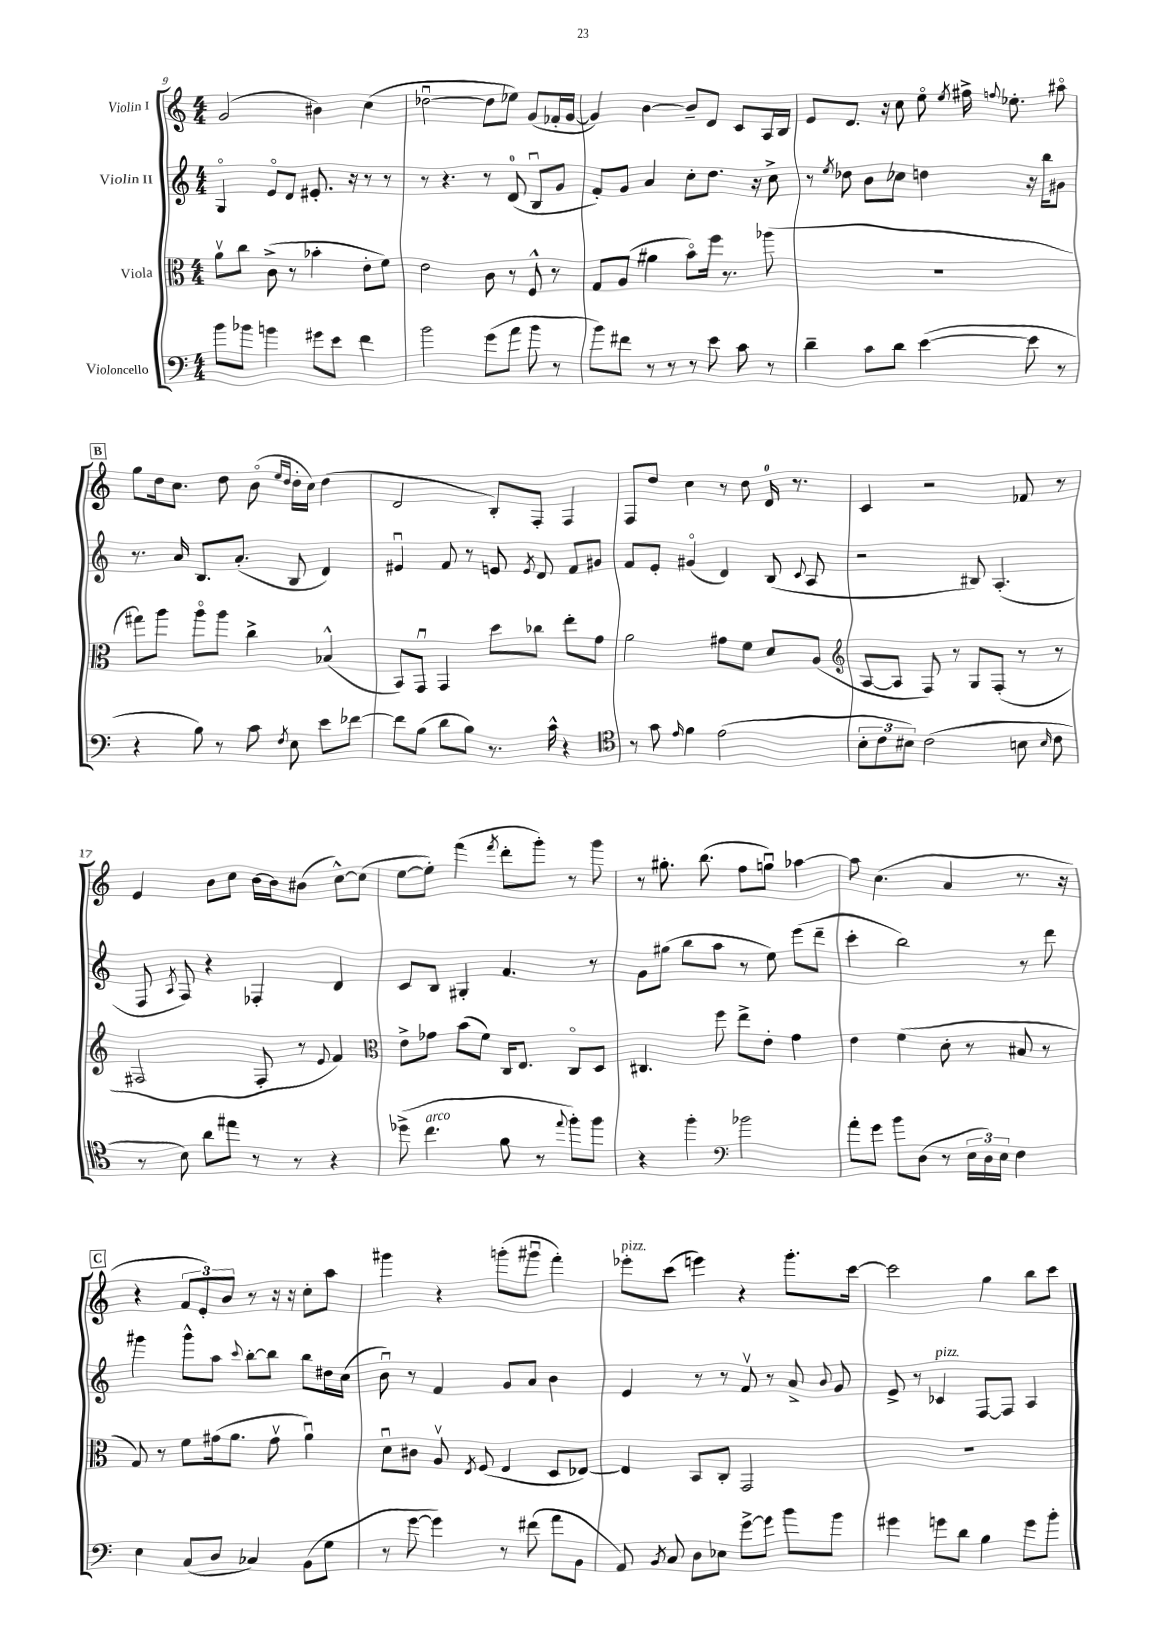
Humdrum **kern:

**kern	**kern	**kern	**kern
*part4	*part3	*part2	*part1
*staff4	*staff3	*staff2	*staff1
*I"Violoncello	*I"Viola	*I"Violin II	*I"Violin I
*clefF4	*clefC3	*clefG2	*clefG2
*k[]	*k[]	*k[]	*k[]
*M4/4	*M4/4	*M4/4	*M4/4
=9	=9	=9	=9
8b\L	8av\L	4G/	(2g/
8b-X\J	8cc\J	.	.
4bn\	(8c^\	8e/L	.
.	8r	8d/J	.
8g#X\L	4b-X'\	8.e#X'/	4b#X\)
8e\J	.	.	.
.	.	16r	.
4f\	8e'\L	8r	(4cc\
.	8f\J)	8r	.
=10	=10	=10	=10
2b\	2e\	8r	[2dd-Xu\
.	.	4.r	.
(8g\L	8c\	8r	8dd-\L]
8a\J	8r	(8d/	8ee-X\J)
8b\	8F^^/	8Bu/L	(8g/L
8r	8r	8g/J	16f-X'/L
.	.	.	[16g/JJ
=11	=11	=11	=11
8b\L)	8G/L	8f'/L)	4g/])
8f#X\J	(8A/J	8g/J	.
8r	4a#X\	4a/	[4b\
8r	.	.	.
8r	8b\L)	8cc'\L	8b~/L]
8e\	16ff\Jk	8.dd\J	8d/J
.	8.r	.	.
8c\	.	.	8c/L
.	.	16r	.
8r	(8aa-X\	8cc^\	16A/L
.	.	.	16B/JJ
=12	=12	=12	=12
4d~\	1r	8r	8e/L
.	.	8qee/	.
.	.	8dd-X\	8.d/J
8c\L	.	8b\L	.
.	.	.	16r
8d\J	.	8cc-X\J	8cc\
([4e\	.	4ddn\	8ee\
.	.	.	8qee/
.	.	.	16ff#X^\
.	.	.	8qqffn/
.	.	.	8.ee-X'\
8e\]	.	16r	.
.	.	16bb\KL	.
8r	.	8g#X\J	8aa#X\
!!LO:LB:g=z
!!LO:REH:place=s1:t=B
=13	=13	=13	=13
4r	8gg#X\L)	8.r	8gg\L
.	8aa\J	.	16dd\k
.	.	16a/	8.cc\J
8B\)	8aa\L	8.B/L	.
8r	8aa\J	.	8dd\
.	.	(8.a'/J	.
8c\	4cc^\	.	(8b\
.	.	.	16qqee/LL
8qF/	.	.	16qqdd/JJ
8E\	.	8B/	16dd'\LL
.	.	.	16cc\JJ)
8e\L	(4B-X^^/	4d/)	(4dd\
[8f-X\J	.	.	.
=14	=14	=14	=14
8f-\L]	8BB/L)	4e#Xu/	2d/
(8B\J	8GGu/J	.	.
8d\L	4GG/	8f/	.
8B\J)	.	8r	.
8.r	8dd\L	8en/	8B'/L)
.	.	8qe/	.
.	8cc-X\J	8d/	8F'/J
16c^^\	.	.	.
4r	8ee'\L	8f/L	4F/
.	8g\J	8g#X/J	.
=15	=15	=15	=15
*clefC4	*	*	*
8r	2a\	8f/L	8F/L
8g\	.	8e'/J	8dd/J
16qqe/	.	.	.
4f\	.	(4g#X/	4cc\
(2e\	8g#X\L	4d/)	8r
.	8f\J	.	8dd\
.	8d/L	(8B/	16d/
.	.	.	8.r
.	.	8qqc/	.
.	(8A/J	8A/	.
=16	=16	=16	=16
*	*clefG2	*	*
12B'\L	[8A/L	2r	4c/
12c\	.	.	.
.	8A/J]	.	.
12B#X\J)	.	.	.
(2c\	8F/)	.	2r
.	8r	.	.
.	8G/L	8B#X/)	.
.	(8F'/J	(4.A'/	.
8Bn\	8r	.	8f-X/
16qqB/	.	.	.
8c\	8r	.	8r
!!LO:LB:g=z
=17	=17	=17	=17
8r	2F#X/	8F/	4e/
.	.	8qA/	.
8B\)	.	8F/)	.
8a\L	.	4r	8b\L
8ee#X\J	.	.	8cc\J
8r	8F#'/	4F-X'/	[16b\LL
.	.	.	16b\J]
8r	8r	.	(8b#X\J
.	8qqe/	.	.
4r	4f/)	4d/	[8cc^^\L)
.	.	.	(8cc\J]
=18	=18	=18	=18
*	*clefC3	*	*
(8dd-X^\	8e^\L	8c/L	[8ee\L
!LO:TX:a:i:t=arco	!	!	!
4.cc\	8g-X\J	8B/J	8ee'\J])
.	(8b\L	4G#X'/	(4fff\
.	8f\J)	.	.
.	.	.	8qfff/
8f\	16C/KL	4.f/	8ddd'\L
.	8.E/J	.	.
8r	.	.	8ggg'\J)
8qqee/	.	.	.
8ff'\L)	8C/L	.	8r
8ff\J	8D/J	8r	8ggg\
=19	=19	=19	=19
4r	4.C#X/	8g\L	8r
.	.	(8gg#X\J	8.gg#X'\
4ff'\	.	8bb\L	.
.	.	.	(8.bb\
.	8ff\	8aa\J	.
*clefF4	*	*	*
2b-X\	8ee^\L	8r	8ff\L
.	8e'\J	8ee\)	8ggnu\J)
.	4g\	(8eee\L	[4aa-X\
.	.	8ddd~\J	.
=20	=20	=20	=20
8a'\L	4e\	4ccc'\	8aa-\]
8g\J	.	.	(4.cc\
8b\L	(4f\	2bb\)	.
(8D\J	.	.	.
8r	8d'\	.	4a/
24E\LL	8r	.	.
24D\)	.	.	.
24E\JJ	.	.	.
4F\	8B#X/	8r	8.r
.	8r	8ddd\	.
.	.	.	16r
!!LO:LB:g=z
!!LO:REH:place=s1:t=C
=21	=21	=21	=21
4E\	8G/)	4ggg#X\	4r
.	8r	.	.
(8C/L	8f\L	8ggg#^^\L	12f/L
.	.	.	12e'/)
8D/J	(16g#X\k	8aa\J	.
.	.	.	12b/J
.	8.a\J	.	.
.	.	8qqccc/	.
4C-X/)	.	[8bb'\L	8r
.	8g#v\	8bb\J]	16r
.	.	.	16r
(8BB\L	4au\)	8bb\L	8cc'\L
8G\J	.	16dd#X\L	8aa\J
.	.	(16cc\JJ	.
=22	=22	=22	=22
8r	8du\L	8bu\)	4ggg#X\
[8g\	8c#X\J	8r	.
4g\])	8Av/	4f/	4r
.	8qE/	.	.
.	(8F/	.	.
8r	4E/	8g/L	(8gggn'\L
(8f#X\	.	8a/J	8ggg#Xu\J
8a\L	8D/L	4b\	4fff'\)
8BB\J	[8E-X/J)	.	.
=23	=23	=23	=23
!	!	!	!LO:TX:a:i:t=pizz.
8AA/)	4E-/]	4e/	8eee-X'\L
8qBB/	.	.	.
8C/	.	.	(8ccc\J
8D\L	8BB/L	8r	4eeen\)
8E-X\J	8C'/J	8r	.
[8g^\L	2GG/	8fv/	4r
8g\J]	.	8r	.
8b\L	.	8a^/	8.ggg'\L
.	.	8qqb/	.
8b\J	.	8g/	.
.	.	.	[16ccc\Jk
=24	=24	=24	=24
4g#X\	1r	8e^/	2ccc\]
.	.	8r	.
!	!	!LO:TX:a:i:t=pizz.	!
8gn\L	.	4c-X/	.
8d\J	.	.	.
4B\	.	[8F/L	4gg\
.	.	8F/J]	.
8g\L	.	4A/	8bb\L
8b'\J	.	.	8ccc\J
==	==	==	==
*-	*-	*-	*-
